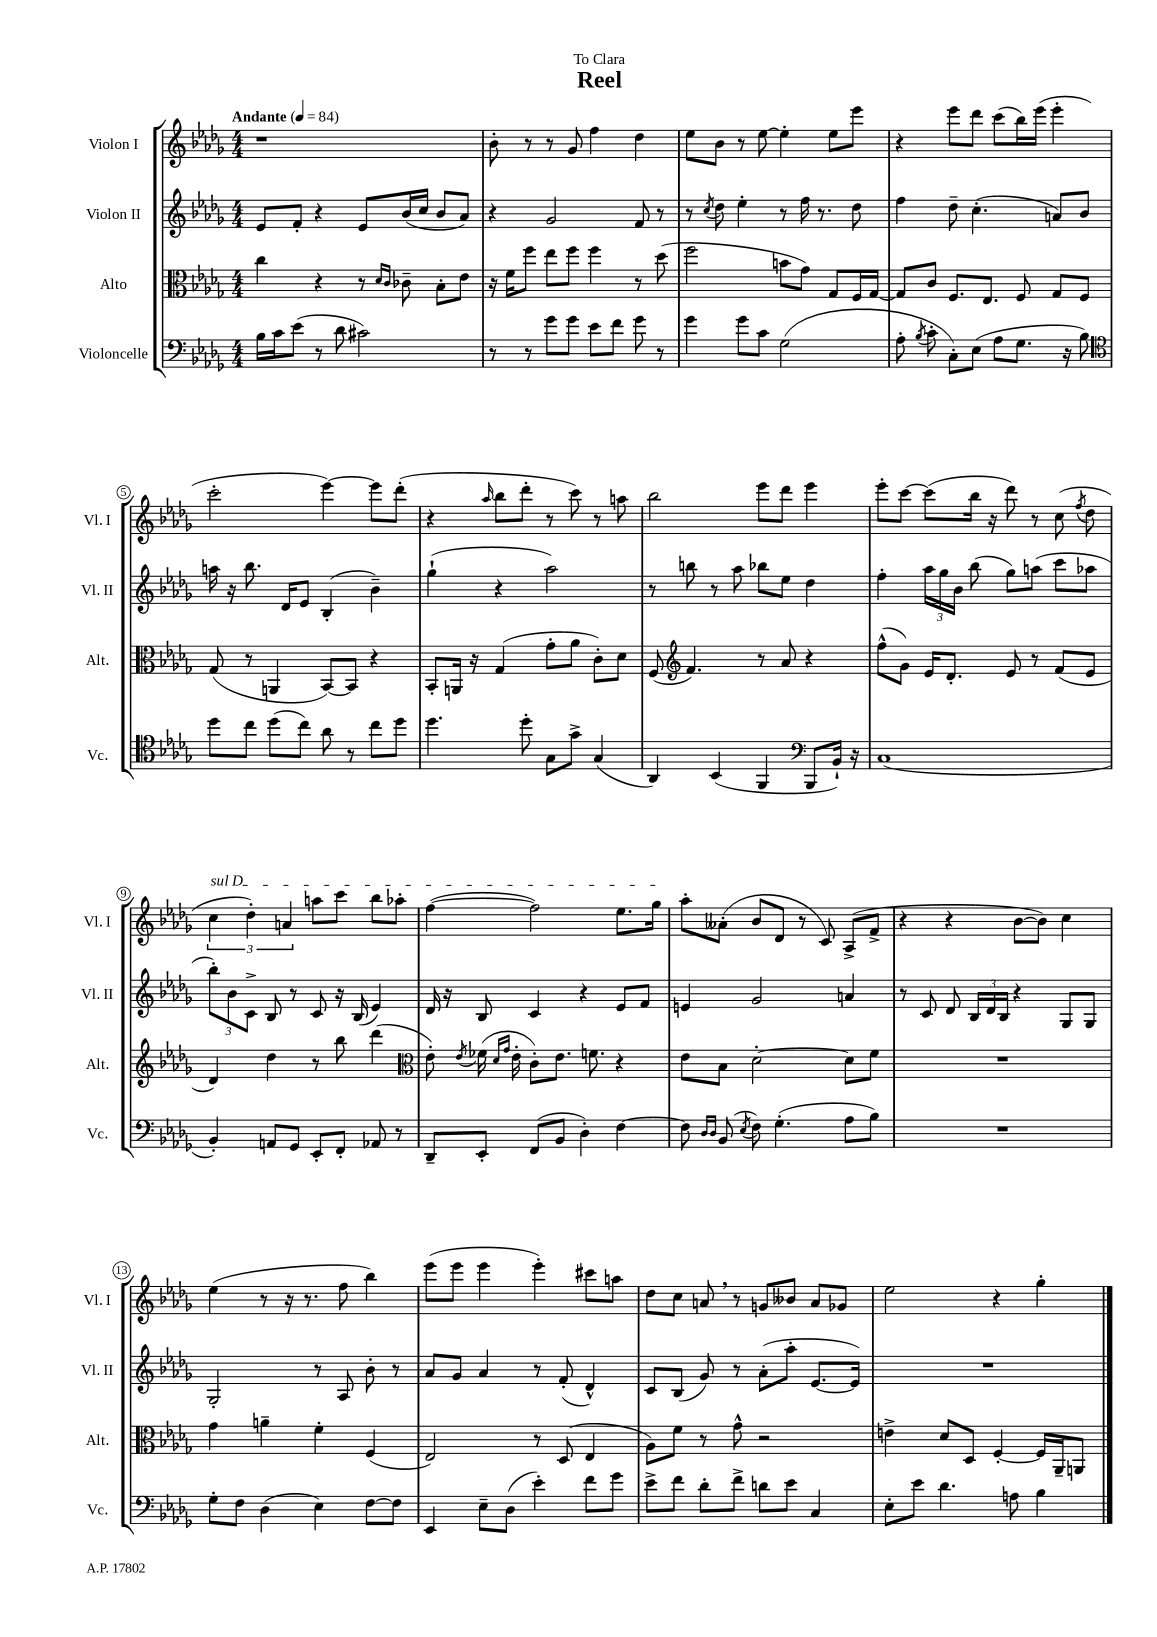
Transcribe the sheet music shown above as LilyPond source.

\header { title = "Reel" dedication = "To Clara" }
<<
\new StaffGroup <<
\new Staff = "s0" \with { instrumentName = "Violon I" shortInstrumentName = "Vl. I" } {
    \clef treble \key des \major \numericTimeSignature \time 4/4 \tempo "Andante" 4 = 84
    \autoBeamOff r1 |
    bes'8-. r8 r8 ges'8 f''4 des''4 |
    ees''8[ bes'8] r8 ees''8~ ees''4-. ees''8[ ees'''8] |
    r4 ees'''8[ des'''8] c'''8[( bes''16) ees'''16]( ees'''4-. |
    c'''2-. ees'''4~) ees'''8[ des'''8]-.( |
    r4 \grace { aes''16 } bes''8[ des'''8]-. r8 c'''8) r8 a''8 |
    bes''2 ees'''8[ des'''8] ees'''4 |
    ees'''8[-. c'''8]~ c'''8[( bes''16] r16 des'''8) r8 c''8( \acciaccatura { f''8 } des''8 |
    \tuplet 3/2 { \once \override TextSpanner.bound-details.left.text = \markup { \italic "sul D" } c''4\startTextSpan des''4-.) a'4 } a''8[ c'''8] bes''8[ aes''8]-. |
    f''4~( f''2) ees''8.[ ges''16]\stopTextSpan |
    aes''8[-. aeses'8]-.( bes'8[ des'8] r8 c'8) aes8[->( f'8]-> |
    r4 r4 bes'8[~ bes'8]) c''4 |
    ees''4( r8 r16 r8. f''8 bes''4) |
    ees'''8[( ees'''8] ees'''4 ees'''4-.) cis'''8[ a''8] |
    des''8[ c''8] a'8 \breathe r8 g'8[ beses'8] a'8[ ges'8] |
    ees''2 r4 ges''4-. \bar "|." |
}
\new Staff = "s1" \with { instrumentName = "Violon II" shortInstrumentName = "Vl. II" } {
    \clef treble \key des \major \numericTimeSignature \time 4/4
    \autoBeamOff ees'8[ f'8]-. r4 ees'8[ bes'16( c''16] bes'8[ aes'8]) |
    r4 ges'2 f'8 r8 |
    r8 \acciaccatura { c''8 } des''8 ees''4-. r8 f''16 r8. des''8 |
    f''4 des''8-- c''4.-.( a'8[) bes'8] |
    a''16 r16 bes''8. des'16[ ees'8] bes4-.( bes'4--) |
    ges''4-!( r4 aes''2) |
    r8 b''8 r8 aes''8 bes''8[ ees''8] des''4 |
    f''4-. \tuplet 3/2 { aes''16[ ges''16 bes'16] } bes''8( ges''8[) a''8]( c'''8[ aes''8] |
    \tuplet 3/2 { bes''8[-.) bes'8 c'8]-> } bes8 r8 c'8 r16 bes16( ees'4) |
    des'16 r16 bes8 c'4 r4 ees'8[ f'8] |
    e'4 ges'2 a'4 |
    r8 c'8 des'8 \tuplet 3/2 { bes16[ des'16 bes16] } r4 ges8[ ges8] |
    ges2-. r8 aes8 bes'8-. r8 |
    aes'8[ ges'8] aes'4 r8 f'8-.( des'4-^) |
    c'8[ bes8]( ges'8) r8 aes'8[-.( aes''8]-. ees'8.[~ ees'16]) |
    R1 \bar "|." |
}
\new Staff = "s2" \with { instrumentName = "Alto" shortInstrumentName = "Alt." } {
    \clef alto \key des \major \numericTimeSignature \time 4/4
    \autoBeamOff c''4 r4 r8 \grace { des'16[ c'16] } ces'8-- bes8[-. ees'8] |
    r16 f'16[ f''8] ees''8[ f''8] f''4 r8 des''8( |
    f''2 b'8[ ges'8]) ges8[ f16 ges16]~ |
    ges8[ c'8] f8.[ ees8.] f8 ges8[ f8] |
    ges8( r8 a,4 bes,8[~) bes,8] r4 |
    bes,8[-. a,16] r16 ges4( ges'8[-. aes'8] c'8[-.) des'8] |
    f8( \clef treble f'4.) r8 aes'8 r4 |
    f''8[-^( ges'8]) ees'16[ des'8.]-. ees'8 r8 f'8[( ees'8] |
    des'4) des''4 r8 bes''8 des'''4( |
    \clef alto ees'8-.) \acciaccatura { ees'8 } fes'16( \grace { des'16[ ges'16] } ees'16-. c'8[-.) ees'8.] f'8. r4 |
    ees'8[ bes8] des'2~-. des'8[ f'8] |
    R1 |
    ges'4 a'4-- f'4-. f4( |
    ees2) r8 des8( ees4 |
    aes8[) f'8] r8 ges'8-^ r2 |
    e'4-> des'8[ des8] f4~-. f16[ aes,16-- a,8] \bar "|." |
}
\new Staff = "s3" \with { instrumentName = "Violoncelle" shortInstrumentName = "Vc." } {
    \clef bass \key des \major \numericTimeSignature \time 4/4
    \autoBeamOff bes16[ c'16 ees'8]( r8 des'8 cis'2) |
    r8 r8 ges'8[ ges'8] ees'8[ f'8] ges'8 r8 |
    ges'4 ges'8[ c'8] ges2( |
    aes8-. \acciaccatura { bes8 } c'8-. c8[-.) ees8]( aes8[ ges8.] r16 bes8) |
    \clef tenor des''8[ c''8] des''8[( c''8]) aes'8 r8 c''8[ des''8] |
    des''4. des''8-. ges8[ ges'8]-> ges4( |
    aes,4) bes,4( f,4 \clef bass bes,,8[ bes,16]-!) r16 |
    c1( |
    bes,4-.) a,8[ ges,8] ees,8[-. f,8]-. aes,8 r8 |
    des,8[-- ees,8]-. f,8[( bes,8] des4-.) f4~ |
    f8 \grace { des16[ des16] } bes,8( \acciaccatura { ees8 } f8) ges4.-.( aes8[ bes8]) |
    R1 |
    ges8[-. f8] des4( ees4) f8[~ f8] |
    ees,4 ees8[-- des8]( ees'4-.) f'8[ ges'8] |
    ees'8[-> f'8] des'8[-. f'8]-> d'8[ ees'8] c4 |
    ees8[-. ees'8] des'4. a8 bes4 \bar "|." |
}
>>
>>
\layout { \context { \Score \override BarNumber.stencil = #(make-stencil-circler 0.1 0.3 ly:text-interface::print) } }
